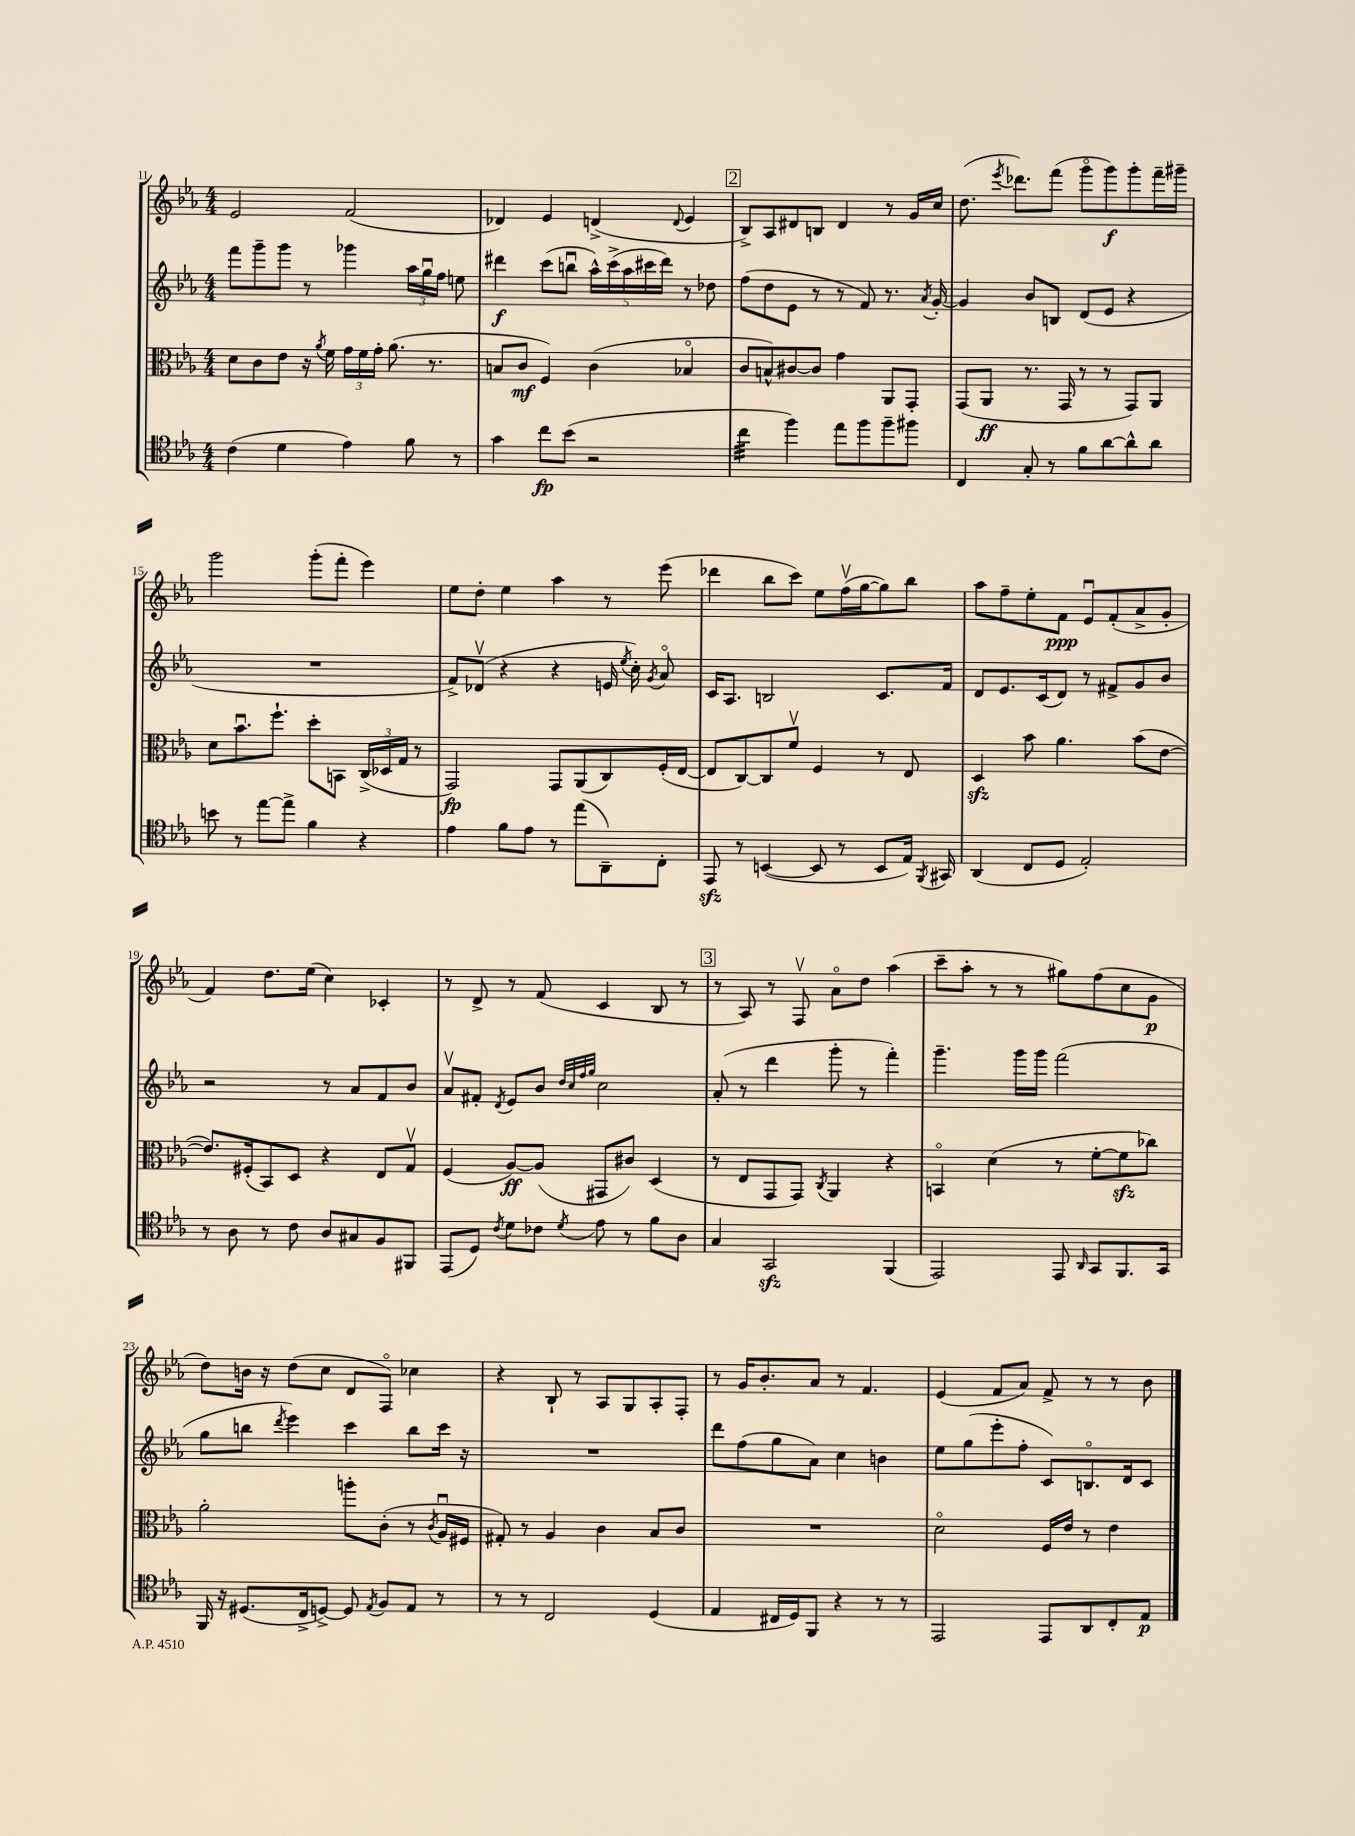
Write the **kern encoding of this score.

**kern	**dynam	**kern	**dynam	**kern	**dynam	**kern	**dynam
*part4	*part4	*part3	*part3	*part2	*part2	*part1	*part1
*staff4	*staff4	*staff3	*staff3	*staff2	*staff2	*staff1	*staff1
*clefC4	*	*clefC3	*	*clefG2	*	*clefG2	*
*k[b-e-a-]	*	*k[b-e-a-]	*	*k[b-e-a-]	*	*k[b-e-a-]	*
*M4/4	*	*M4/4	*	*M4/4	*	*M4/4	*
=11	=11	=11	=11	=11	=11	=11	=11
(4c\	.	8d\L	.	8fff\L	.	2e-/	.
.	.	8c\	.	8ggg~\	.	.	.
4d\	.	8e-\J	.	8ggg\J	.	.	.
.	.	16r	.	8r	.	.	.
.	.	8qa-/	.	.	.	.	.
.	.	16f\	.	.	.	.	.
4e-\)	.	24g\LL	.	4ggg-X\	.	(2f/	.
.	.	24f\	.	.	.	.	.
.	.	24g'\JJ	.	.	.	.	.
.	.	(8.a-\	.	.	.	.	.
8f\	.	.	.	24aa-\LL	.	.	.
.	.	.	.	24ggu\	.	.	.
.	.	8.r	.	.	.	.	.
.	.	.	.	24ff\JJ	.	.	.
8r	.	.	.	8een\	.	.	.
=12	=12	=12	=12	=12	=12	=12	=12
4g\	.	8Bn/L	.	4ddd#X\	f	4d-X/)	.
.	.	8c/J	mf	.	.	.	.
8cc\L	fp	4F/)	.	(8ccc\L	.	4e-/	.
(8b-\J	.	.	.	8bbnu\J	.	.	.
2r	.	(4c\	.	20aa-^^\LL)	.	(4dn^/	.
.	.	.	.	(20ccc^\	.	.	.
.	.	.	.	20aa-\	.	.	.
.	.	.	.	20ccc#X\	.	.	.
.	.	.	.	20ddd#\JJ)	.	.	.
.	.	.	.	.	.	8qqd/	.
.	.	4B-X/	.	8r	.	4e-/	.
.	.	.	.	8dd-X\	.	.	.
!!LO:REH:place=s1:t=2
=13	=13	=13	=13	=13	=13	=13	=13
*tremolo	*	*	*	*	*	*	*
32cc\LLL	.	8c/L	.	(8ff\L	.	8B-^/L)	.
32cc\	.	.	.	.	.	.	.
32cc\	.	.	.	.	.	.	.
32cc\	.	.	.	.	.	.	.
32cc\	.	8Bn^^/)	.	8dd\	.	8A-/	.
32cc\	.	.	.	.	.	.	.
32cc\	.	.	.	.	.	.	.
32cc\JJJ	.	.	.	.	.	.	.
*Xtremolo	*	*	*	*	*	*	*
4ff\)	.	[8c#X/	.	8e-\J	.	8d#X/	.
.	.	8c#/J]	.	8r	.	8Bn/J	.
8ee-\L	.	4g\	.	8r	.	4d#/	.
8ff\	.	.	.	8f/)	.	.	.
8ff~\	.	8AA-/L	.	8.r	.	8r	.
8ff#X\J	.	8GG'/J	.	.	.	16g/LL	.
.	.	.	.	8qa-/	.	.	.
.	.	.	.	[16g'/	.	16cc/JJ	.
=14	=14	=14	=14	=14	=14	=14	=14
4C/	.	(8GG/L	.	4g/]	.	(8.dd\	.
.	.	8AA-/J	ff	.	.	.	.
.	.	.	.	.	.	8qeee-/	.
.	.	.	.	.	.	8.ddd-X\L)	.
8G'/	.	8.r	.	8b-/L	.	.	.
8r	.	.	.	8Bn/J	.	(8fff\J	.
.	.	16GG/	.	.	.	.	.
8f\L	.	8r	.	(8d/L	.	8ggg\L	.
[8a-\	.	8r	.	8e-/J	.	8ggg\)	f
8a-^^\]	.	8GG/L)	.	4r	.	8ggg'\	.
8a-\J	.	8AA-/J	.	.	.	16fff~\L	.
.	.	.	.	.	.	16ggg#X~\JJ	.
!!LO:LB:g=z
=15	=15	=15	=15	=15	=15	=15	=15
8bn\	.	8d\L	.	1r	.	2ggg\	.
8r	.	8.b-u\	.	.	.	.	.
[8ee-\L	.	.	.	.	.	.	.
.	.	8.ff`\J	.	.	.	.	.
8ee-^\J]	.	.	.	.	.	.	.
4f\	.	8dd'\L	.	.	.	(8ggg'\L	.
.	.	8BBn\J	.	.	.	8fff'\J	.
4r	.	(24C^/LL	.	.	.	4eee-\)	.
.	.	24D-X/	.	.	.	.	.
.	.	24G/JJ	.	.	.	.	.
.	.	8r	.	.	.	.	.
=16	=16	=16	=16	=16	=16	=16	=16
4e-\	.	2GG/)	fp	8f^/L)	.	8ee-\L	.
.	.	.	.	(8d-Xv/J	.	8dd'\J	.
8f\L	.	.	.	4r	.	4ee-\	.
8e-\J	.	.	.	.	.	.	.
8r	.	8GG/L	.	4r	.	4aa-\	.
(8ee-\L	.	(8AA-/	.	.	.	.	.
8AA-~\)	.	8C/)	.	16en/	.	8r	.
.	.	.	.	8qee-/	.	.	.
.	.	.	.	16cc'\)	.	.	.
.	.	.	.	8qg/	.	.	.
8C'\J	.	(16F'/L	.	8a-/	.	(8eee-\	.
.	.	[16E-/JJ	.	.	.	.	.
=17	=17	=17	=17	=17	=17	=17	=17
8EE-zz/	.	8E-/L]	.	16c/KL	.	4ddd-X\	.
.	.	.	.	8.A-/J	.	.	.
8r	.	[8C/)	.	.	.	.	.
([4BBn/	.	8C/]	.	2Bn/	.	8bb-\L	.
.	.	8fv/J	.	.	.	8ccc\J)	.
8BB/]	.	4F/	.	.	.	8ee-\L	.
8r	.	.	.	.	.	(16ffv\L	.
.	.	.	.	.	.	[16gg\J	.
8BB/L	.	8r	.	8.c/L	.	8gg\])	.
16E-/Jk)	.	8E-/	.	.	.	8bb-\J	.
8qFF/	.	.	.	.	.	.	.
16GG#X/	.	.	.	16f/Jk	.	.	.
=18	=18	=18	=18	=18	=18	=18	=18
(4AA-/	.	4Dzz/	.	8d/L	.	8aa-\L	.
.	.	.	.	8.e-/	.	8ff~\	.
8C/L	.	8b-\	.	.	.	8ee-'\	.
.	.	.	.	(16c/k	.	.	.
8D/J	.	4.a-\	.	8d/J)	.	8f\J	ppp
2E-'/)	.	.	.	8r	.	8e-u/L	.
.	.	.	.	8f#X^/L	.	(8f'/	.
.	.	(8b-\L	.	8g/	.	8a-^/	.
.	.	[8e-\J	.	8b-/J	.	8g'/J	.
!!LO:LB:g=z
=19	=19	=19	=19	=19	=19	=19	=19
8r	.	8.e-/L])	.	2r	.	4f/)	.
8A-\	.	.	.	.	.	.	.
.	.	(16F#X'/k	.	.	.	.	.
8r	.	8BB-/)	.	.	.	8.dd\L	.
8c\	.	8D/J	.	.	.	.	.
.	.	.	.	.	.	(16ee-\Jk	.
8A-/L	.	4r	.	8r	.	4cc\)	.
8G#X/	.	.	.	8a-/L	.	.	.
8F/	.	8E-/L	.	8f/	.	4c-X'/	.
8FF#X/J	.	8Gv/J	.	8b-/J	.	.	.
=20	=20	=20	=20	=20	=20	=20	=20
(8EE-/L	.	(4F/	.	8a-v/L	.	8r	.
8D/J)	.	.	.	8f#X'/J	.	8d^/	.
8qc/	.	.	.	8qd/	.	.	.
8d\L	.	[8A-/L)	ff	8e-/L	.	8r	.
8c-X\J	.	(8A-/J]	.	8b-/J	.	(8f/	.
.	.	.	.	32qqdd/LLL	.	.	.
.	.	.	.	32qqcc/	.	.	.
.	.	.	.	32qqff/	.	.	.
8qd/	.	.	.	32qqgg/JJJ	.	.	.
8e-\	.	8GG#X/L	.	2cc\	.	4c/	.
8r	.	8c#X/J)	.	.	.	.	.
8f\L	.	(4D/	.	.	.	8B-/	.
8A-\J	.	.	.	.	.	8r	.
!!LO:REH:place=s1:t=3
=21	=21	=21	=21	=21	=21	=21	=21
4G/	.	8r	.	(8a-'/	.	8r	.
.	.	8E-/L	.	8r	.	8A-/)	.
2GGzz/	.	8GG/	.	4ddd\	.	8r	.
.	.	8GG/J)	.	.	.	8Fv/	.
.	.	8qC/	.	.	.	.	.
.	.	4AA-/	.	8ggg'\	.	8a-\L	.
.	.	.	.	8r	.	8dd\J	.
(4FF/	.	4r	.	4fff'\)	.	(4aa-\	.
=22	=22	=22	=22	=22	=22	=22	=22
2EE-/)	.	4BBn/	.	4.ggg~\	.	8ccc~\L	.
.	.	.	.	.	.	8aa-'\J	.
.	.	(4d\	.	.	.	8r	.
.	.	.	.	16ggg\LL	.	8r	.
.	.	.	.	16ggg\JJ	.	.	.
8EE-/	.	8r	.	(2fff\	.	8gg#X\L)	.
16qqAA-/	.	.	.	.	.	.	.
8GG/L	.	[8f'\L	.	.	.	(8ff\	.
8.FF/	.	8fzz\]	.	.	.	8cc\	.
.	.	8cc-X\J)	.	.	.	8g\J	p
16GG/Jk	.	.	.	.	.	.	.
!!LO:LB:g=z
=23	=23	=23	=23	=23	=23	=23	=23
16FF/	.	2a-'\	.	8gg\L	.	8dd\L)	.
16r	.	.	.	.	.	.	.
(8.D#X/L	.	.	.	8bbn\J	.	16bn\Jk	.
.	.	.	.	.	.	16r	.
.	.	.	.	8qddd/	.	.	.
.	.	.	.	4eee-\)	.	(8dd\L	.
16C^/k	.	.	.	.	.	.	.
[8Dn^/J)	.	.	.	.	.	8cc\J	.
8D/]	.	8aan'\L	.	4ccc\	.	8d/L	.
8qE-/	.	.	.	.	.	.	.
8F/L	.	(8c'\J	.	.	.	8F/J)	.
8E-/J	.	8r	.	8bb\L	.	4cc-X\	.
.	.	8qc/	.	.	.	.	.
8r	.	16A-u/LL	.	16ccc\Jk	.	.	.
.	.	16F#X/JJ	.	16r	.	.	.
=24	=24	=24	=24	=24	=24	=24	=24
8r	.	8G#X'/)	.	1r	.	4r	.
8r	.	8r	.	.	.	.	.
2C/	.	4A-/	.	.	.	8B-`/	.
.	.	.	.	.	.	8r	.
.	.	4c\	.	.	.	8A-/L	.
.	.	.	.	.	.	8G/	.
(4D/	.	8B-/L	.	.	.	8A-'/	.
.	.	8c/J	.	.	.	8F'/J	.
=25	=25	=25	=25	=25	=25	=25	=25
4E-/	.	1r	.	8ddd\L	.	8r	.
.	.	.	.	(8ff\	.	16g/KL	.
.	.	.	.	.	.	8.b-'/	.
16C#X/LL	.	.	.	8gg\	.	.	.
16D/J)	.	.	.	.	.	.	.
8FF/J	.	.	.	8a-\J)	.	8a-/J	.
4r	.	.	.	4cc\	.	8r	.
.	.	.	.	.	.	4.f/	.
8r	.	.	.	4bn\	.	.	.
8r	.	.	.	.	.	.	.
=26	=26	=26	=26	=26	=26	=26	=26
2EE-/	.	2d\	.	8ee-\L	.	(4e-/	.
.	.	.	.	(8gg\	.	.	.
.	.	.	.	8eee-'\	.	8f/L	.
.	.	.	.	8ff'\J	.	8a-/J)	.
8EE-/L	.	16F/LL	.	8c/L)	.	8f^/	.
.	.	16e-/JJ	.	.	.	.	.
8AA-/	.	8r	.	8.Bn/	.	8r	.
8C'/	.	4e-\	.	.	.	8r	.
.	.	.	.	16d/k	.	.	.
8E-/J	p	.	.	8c/J	.	8b-\	.
==	==	==	==	==	==	==	==
*-	*-	*-	*-	*-	*-	*-	*-
